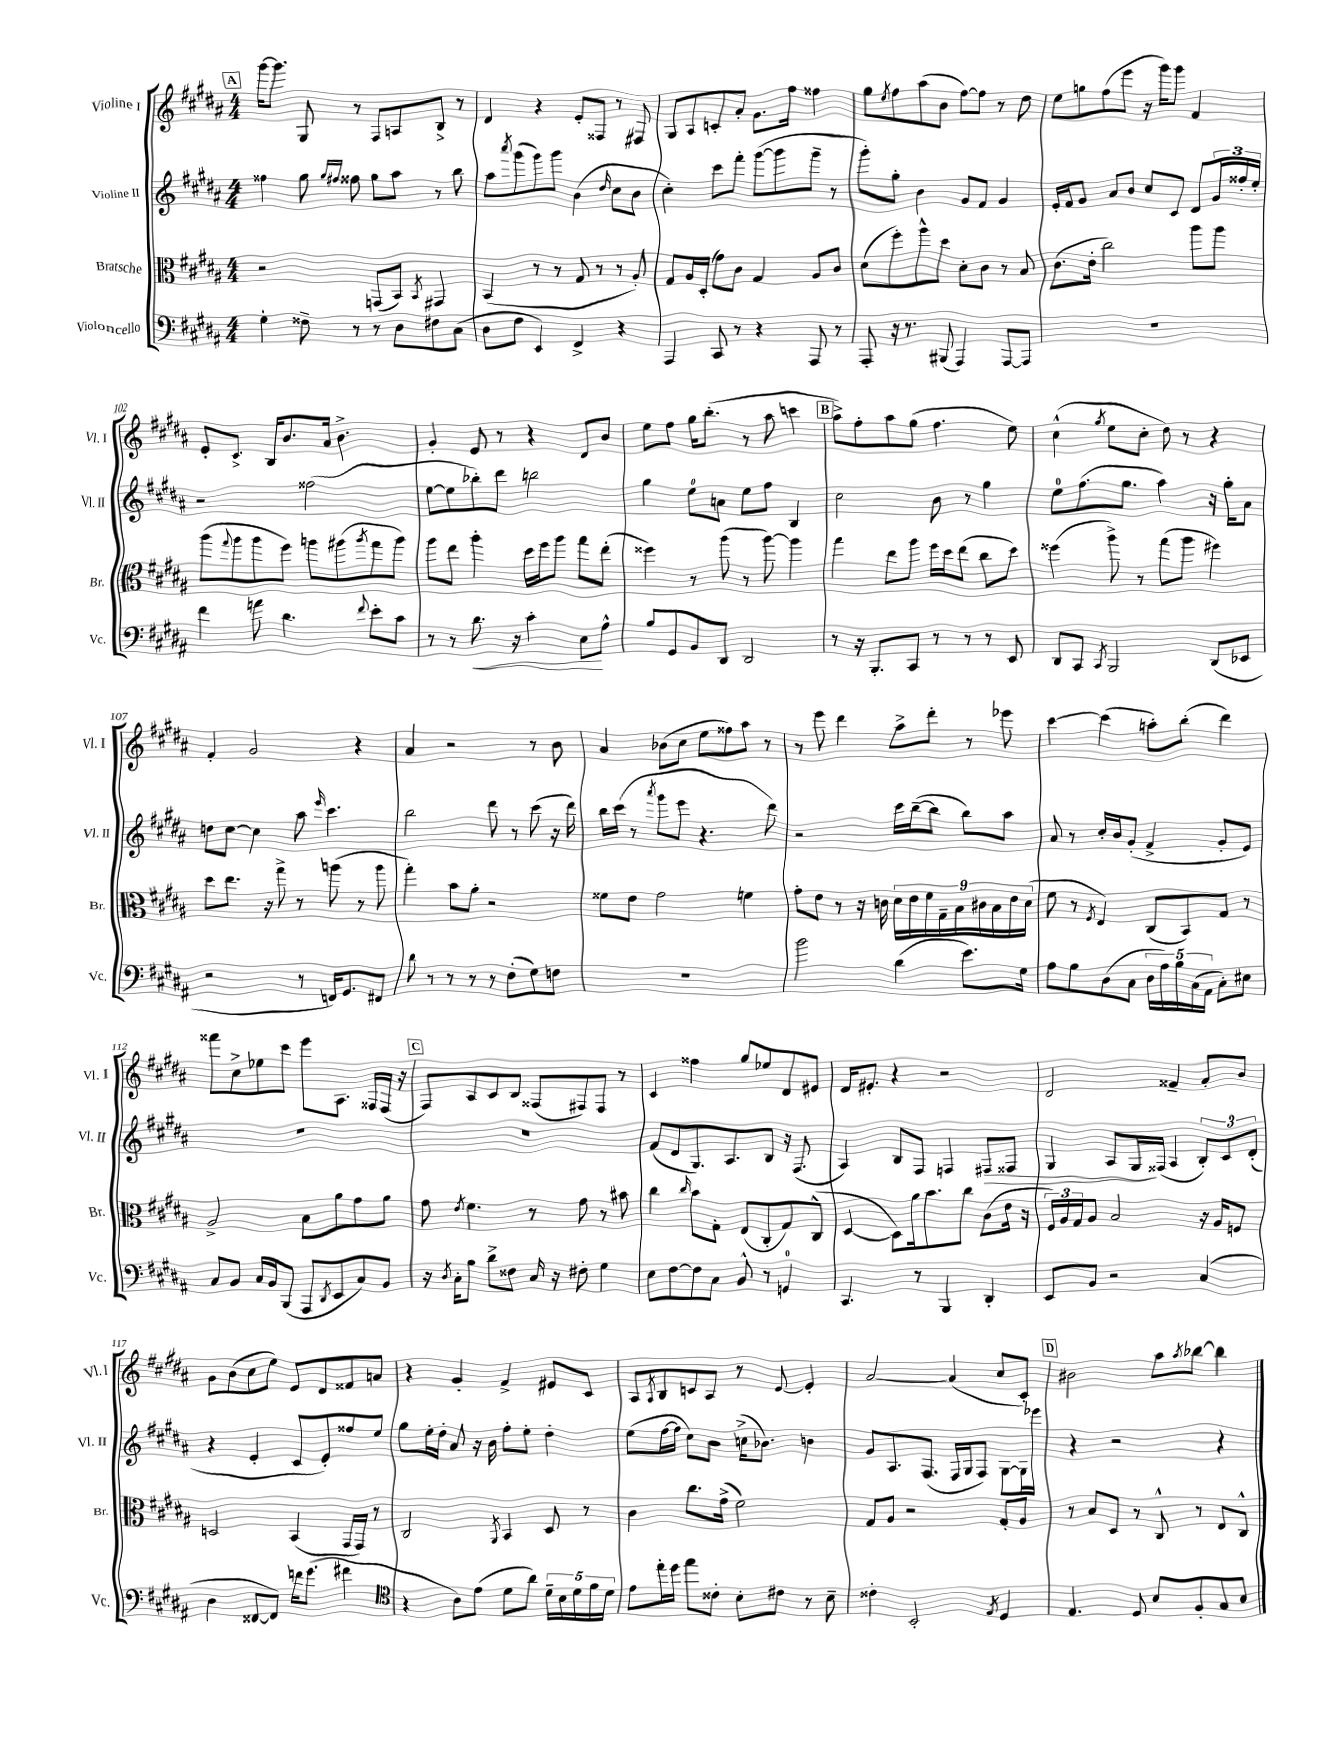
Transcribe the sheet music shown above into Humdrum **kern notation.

**kern	**kern	**kern	**kern
*staff4	*staff3	*staff2	*staff1
*clefF4	*clefC3	*clefG2	*clefG2
*k[f#c#g#d#a#]	*k[f#c#g#d#a#]	*k[f#c#g#d#a#]	*k[f#c#g#d#a#]
*M4/4	*M4/4	*M4/4	*M4/4
4G#'\	2r	4ff##\	[16ggg#\LK
.	.	.	8.ggg#\]J
8F##~\	.	8gg#\	8G#/
.	.	16qqgg#/LL	.
.	.	16qqff#/JJ	.
8r	.	8ff##\	8r
8r	(8GG/L	8gg#\L	8F#/L
8D#\L	8BB/J)	8aa#\J	8A/
.	8qBB/	.	.
8F#\	4GG#/	8r	8B^/J
(8C#\J	.	8bb\	8r
=	=	=	=
8D#\L	(4BB/	8aa#\L	4d#/
.	.	8qaaa#/	.
8F#\J	.	(8ggg#\	.
4EE/)	8r	8ggg#\)	4r
.	8r	8ggg#\J	.
4FF#^/	8G#/	(4b\	8e'/L
.	8r	.	8F##/J
.	.	16qqdd#/	.
4r	8r	8cc#\L	8r
.	8A#'/)	8b\J	8F#/
=	=	=	=
4AAA#/	8G#/L	4cc#'\)	8G#/L
.	16A#/L	.	8A#/
.	(16D#'/JJ	.	.
8CC#/	8g#\L)	8ccc#\L	8c'/
8r	8c#\J	8fff#'\J	8a#'/J
4r	4G#/	([8ggg#\L	8.g#\L
.	.	8ggg#\]	.
.	.	.	16ff#\Jk
8AAA#/	8A#/L	8ggg#~\J	4ff##\
8r	8c#/J	8r	.
=	=	=	=
8AAA#'/	(8d#\L	8ggg#'\L)	8gg#\L
.	.	.	8qee/
16r	8ff#'\)	8gg#'\J	8ff#\
8.r	.	.	.
.	8aa#^^\	4b\	(8aa#\
(8BBB#/	8dd#\J	.	8b\J
4AAA#/)	8d#'\L	8g#/L	[8ff#\L)
.	8c#\J	8f#/J	8ff#\]J
[8AAA#/L	8r	4g#/	8r
8AAA#/]J	8B/	.	8dd#\
=	=	=	=
1r	(8.c#\L	16e'/LL	8ee\L
.	.	16f#/J	.
.	.	8g#/J	8gg\
.	16e'\Jk	.	.
.	2cc#\)	8a#/L	(8ff#\
.	.	8b/J	8eee\J
.	.	8cc#/L	16r
.	.	.	16ggg#\LK)
.	.	8c#/J	8ggg#\J
.	8aa#\L	8d#/L	4f#/
.	8aa#\J	24g#/L	.
.	.	24ff##'/	.
.	.	24ee'/JJ	.
=	=	=	=
4f#\	(8aa#\L	2r	8e'/L
.	8qqgg#/	.	.
.	8aa#\	.	8.c#^/J
8a\	8aa#\	.	.
.	.	.	16B/LK
4.d#\	8ff#\J)	.	8.b/
.	8aa\L	(2ff##\	.
.	.	.	16a#/Jk
.	(8aa#\	.	4.b^\
8qqf#/	8qaa#/	.	.
8e'\L	8gg#\	.	.
8c#\J	8aa#\J)	.	.
=	=	=	=
8r	8aa#\L	[8ee\L	4g#'/
8r	8ee\J	8ee\]	.
8.d#\	4aa#'\	8bb-'\)	8e/
.	.	8ddd#\J	8r
16r	.	.	.
4c#'\	16dd#\LL	2bb\	4r
.	16ff#\J	.	.
.	8aa#\J	.	.
8E\L	8gg#\L	.	8d#/L
8A#^^\J	(8ee'\J	.	8b/J
=	=	=	=
8B/L	4ff##\)	4gg#\	8ee\L
8GG#/	.	.	8ff#\J
8BB/	8r	8ee\L	16gg#\LK
.	.	.	(8.bb'\J
8DD#/J	(8aa#\	8a\J	.
2DD#/	8r	8ee\L	8r
.	[8aa#\)	8ff#\J	8aa#\
.	4aa#\]	4B/	4ccc\
=	=	=	=
8r	4gg#\	2cc#\	8aa#^\L)
16r	.	.	8ff#'\
8.BBB'/L	.	.	.
.	8ee\L	.	8aa#\
8CC#/J	8aa#\J	.	(8gg#\J
8r	16ff#\LL	8b\	4.ff#\
.	16dd#\J	.	.
8r	(8ee\J	8r	.
8r	8cc#\L	4gg#\	.
8EE/	8dd#\J)	.	8ee\)
=	=	=	=
8DD#/L	(4ff##\	8ee\L	(4cc#^^\
8CC#/J	.	(8.ff#\	.
8qCC#/	.	.	8qgg#/
2BBB/	8aa#^\)	.	8ee\L
.	.	8.gg#\J	.
.	8r	.	8cc#'\J
.	(8gg#\L	4aa#\)	8dd#\)
.	8aa#\J	.	8r
(8DD#/L	4ff#\)	16r	4r
.	.	16gg#'\LK	.
8EE-/J	.	8a#\J	.
=	=	=	=
2r	8dd#\L	8dd\L	4f#'/
.	8.ee\J	[8cc#\J	.
.	.	4cc#\]	2g#/
.	16r	.	.
.	8gg#^\	.	.
8r	8r	8aa#\	.
.	.	16qqeee/	.
16FF/LK)	(8aa\	4.ccc#\	.
8.GG#/	.	.	.
.	8r	.	4r
8FF#/J	8aa\	.	.
=	=	=	=
8d#\	4gg#'\)	2bb\	4a#/
8r	.	.	.
8r	8b\L	.	2r
8r	8a#'\J	.	.
8r	2r	8ddd#\	.
(8F#'\L	.	8r	.
8G#\)	.	(8ccc#\	8r
8F\J	.	16r	8b\
.	.	16ddd#\)	.
=	=	=	=
1r	8f##\L	16bb\LL	4a#/
.	.	(16ccc#\JJ	.
.	8e\J	8r	.
.	.	8qaaa#/	.
.	2g#\	8ggg#\L	(8b-\L
.	.	8eee\J	8cc#\J
.	.	4.r	8ee\L
.	.	.	8ff##\)
.	4f\	.	8aa#\J
.	.	8ddd#\)	8r
=	=	=	=
2b\	8g#'\L	2r	8r
.	8e\J	.	8eee\
.	8r	.	4ddd#\
.	16r	.	.
.	16c\	.	.
(4d#\	18d#\LL	16ccc#\LL	8aa#^\L
.	18e\	.	.
.	.	([16bb~\J	.
.	18f#\	.	.
.	.	8bb\]J	8ddd#'\J
.	18G#~\	.	.
.	18B\	.	.
8.e\L)	.	8bb\L)	8r
.	18c#\	.	.
.	18B\	.	.
.	.	8aa#\J	8eee-\
.	18e\	.	.
16G#\Jk	.	.	.
.	(18d#\JJ	.	.
=	=	=	=
8A#\L	8f#\	8a#/	[4ccc#\
8B\	8r	8r	.
.	8qF#/	.	.
(8D#\	4E/)	16cc#'/LL	(4ccc#\]
.	.	16b/J	.
8C#\J	.	(8g#'/J	.
20D#\LL	(8C#/L	4f#^/	8aa'\L)
20A#\)	.	.	.
20B\	.	.	.
.	8BB/)	.	(8bb'\J
(20C#\	.	.	.
20AA#\JJ	.	.	.
8C#'\L)	8G#/J	8g#'/L	4ddd#\)
8E#\J	8r	8e/J)	.
=	=	=	=
8C#/L	2A#^/	1r	8fff##\L
8BB/J	.	.	8cc#^\
16C#/LL	.	.	8ee-\
16BB/J	.	.	.
(8BBB/J	.	.	8ccc#\J
8AAA#/L	8B\L	.	8eee\L
8qDD#/	.	.	.
8EE/	8a#\	.	8.A#\J
8C#/)	8g#\	.	.
.	.	.	16F##/LL
8BB/J	8a#\J	.	(16F##/JJ
.	.	.	16r
=	=	=	=
16r	8g#\	1r	8F#/L)
8qD#/	.	.	.
16C#'\LK	.	.	.
.	8qe/	.	.
8B\J	4.f#\	.	8A#/
8d#^\L	.	.	8c#/
8F##\J	.	.	8B/J
16C#/	8r	.	(8F##/L
16r	.	.	.
8F#'\	8g#\	.	8F#/)
4G#\	8r	.	8F#/J
.	8b#\	.	8r
=	=	=	=
8E\L	4cc#\	(8f#/L	4c#/
[8F#\	.	8d#/	.
.	16qqcc#/	.	.
8F#\]	8b\L	8.G#/)	4ff##\
8C#\J	8G#'\J	.	.
.	.	8.A#/	.
8BB^^/	(8E/L	.	8gg#/L
8r	8C#'/	8B/J	8ee-/
4GG/	8G#/)	16r	8d#/
.	.	(8.F#/	.
.	(8C#^^/J	.	8e#/J
=	=	=	=
4.CC#/	[4D#/	4A#/)	16d#/LK
.	.	.	8.e#'/J
.	8D#\]L)	8B/L	4r
8r	16a#\k	8F#/J	.
.	8.b\	.	.
4BBB/	.	4F/	2r
.	8cc#\J	.	.
4DD#'/	(8c#\L	8F#/L	.
.	16e\Jk	8F##/J	.
.	16r	.	.
=	=	=	=
8EE/L	24F#/LL)	4G#/	2d#/
.	24A#/	.	.
.	24G#/J	.	.
8BB/J	8A#/J	.	.
2r	2B/	8A#/L	.
.	.	16G#/L	.
.	.	(16F##/JJ	.
.	.	4A#/	4f##~/
(4C#/	16r	12B'/L)	8a#'/L
.	16A#/LK	.	.
.	.	12c#/	.
.	8F/J	.	8b/J
.	.	(12d#'/J	.
=	=	=	=
4D#\	2D/	4r	8g#\L
.	.	.	(8b\
[8FF##/L	.	4e'/	8cc#\
8FF##/]J)	.	.	8ee\J)
16f\LK	(4BB/	8c#/L	8e/L
(8.g#\J	.	.	.
.	.	8e'/)	8d#/
4f#\	16GG#/LL	8ff##/	8f##/
.	16GG#/JJ)	.	.
.	8r	8ee/J	8a/J
=	=	=	=
*clefC4	*	*	*
4r	2C#/	8gg#\L	4r
.	.	16ee'\L	.
.	.	16dd#'\JJ	.
8A#\L)	.	8a#/	4g#'/
(8e\J	.	16r	.
.	.	16b\	.
.	8qAA#/	.	.
8d#\L	4BB/	8ff#'\L	4f#^/
8a#\J)	.	8ee'\J	.
20d#~\LL	8D#/	4dd#'\	8e#/L
20B\	.	.	.
20d#\	.	.	.
.	8r	.	8c#/J
20f#\	.	.	.
20d#\JJ	.	.	.
=	=	=	=
8e\L	4c#\	(8ee\L	8A#/L
.	.	.	8qA#/
16ee'\L	.	[16ff#\L	8B/
16dd#\JJ	.	16ff#\]JJ	.
8ee\L	8.cc#\L	8cc#\L)	8c/
8c##'\J	.	8b\J	8A#/J
.	(16g#^\Jk	.	.
8B'\L	2f#\)	(16cc^\LK	8r
.	.	8.b-\J)	.
8c#\J	.	.	[8e/
8r	.	4b\	4e'/]
8B~\	.	.	.
=	=	=	=
4c##'\	8G#/L	8g#/L	[2a#/
.	8A#/J	8.A#/	.
2BB'/	2r	.	.
.	.	(8.F#/J	.
.	.	16F#/LL	(4a#/]
.	.	16G#/J	.
.	.	8F#/J)	.
8qE/	.	.	.
4D#/	8G#'/L	[8G#\L	8cc#/L
.	8A#/J	16G#\]L	8c#'/J)
.	.	16eee-\JJ	.
=	=	=	=
4.E/	8r	4r	2b#\
.	8B/L	.	.
.	8D#/J	2r	.
8D#/	8r	.	.
8B/L	8C#^^/	.	8aa#\L
.	.	.	8qaa#/
8F#'/	8r	.	[8bb-\J
8G#/	8E/L	4r	4bb-\]
8B/J	8C#^^/J	.	.
==	==	==	==
*-	*-	*-	*-
